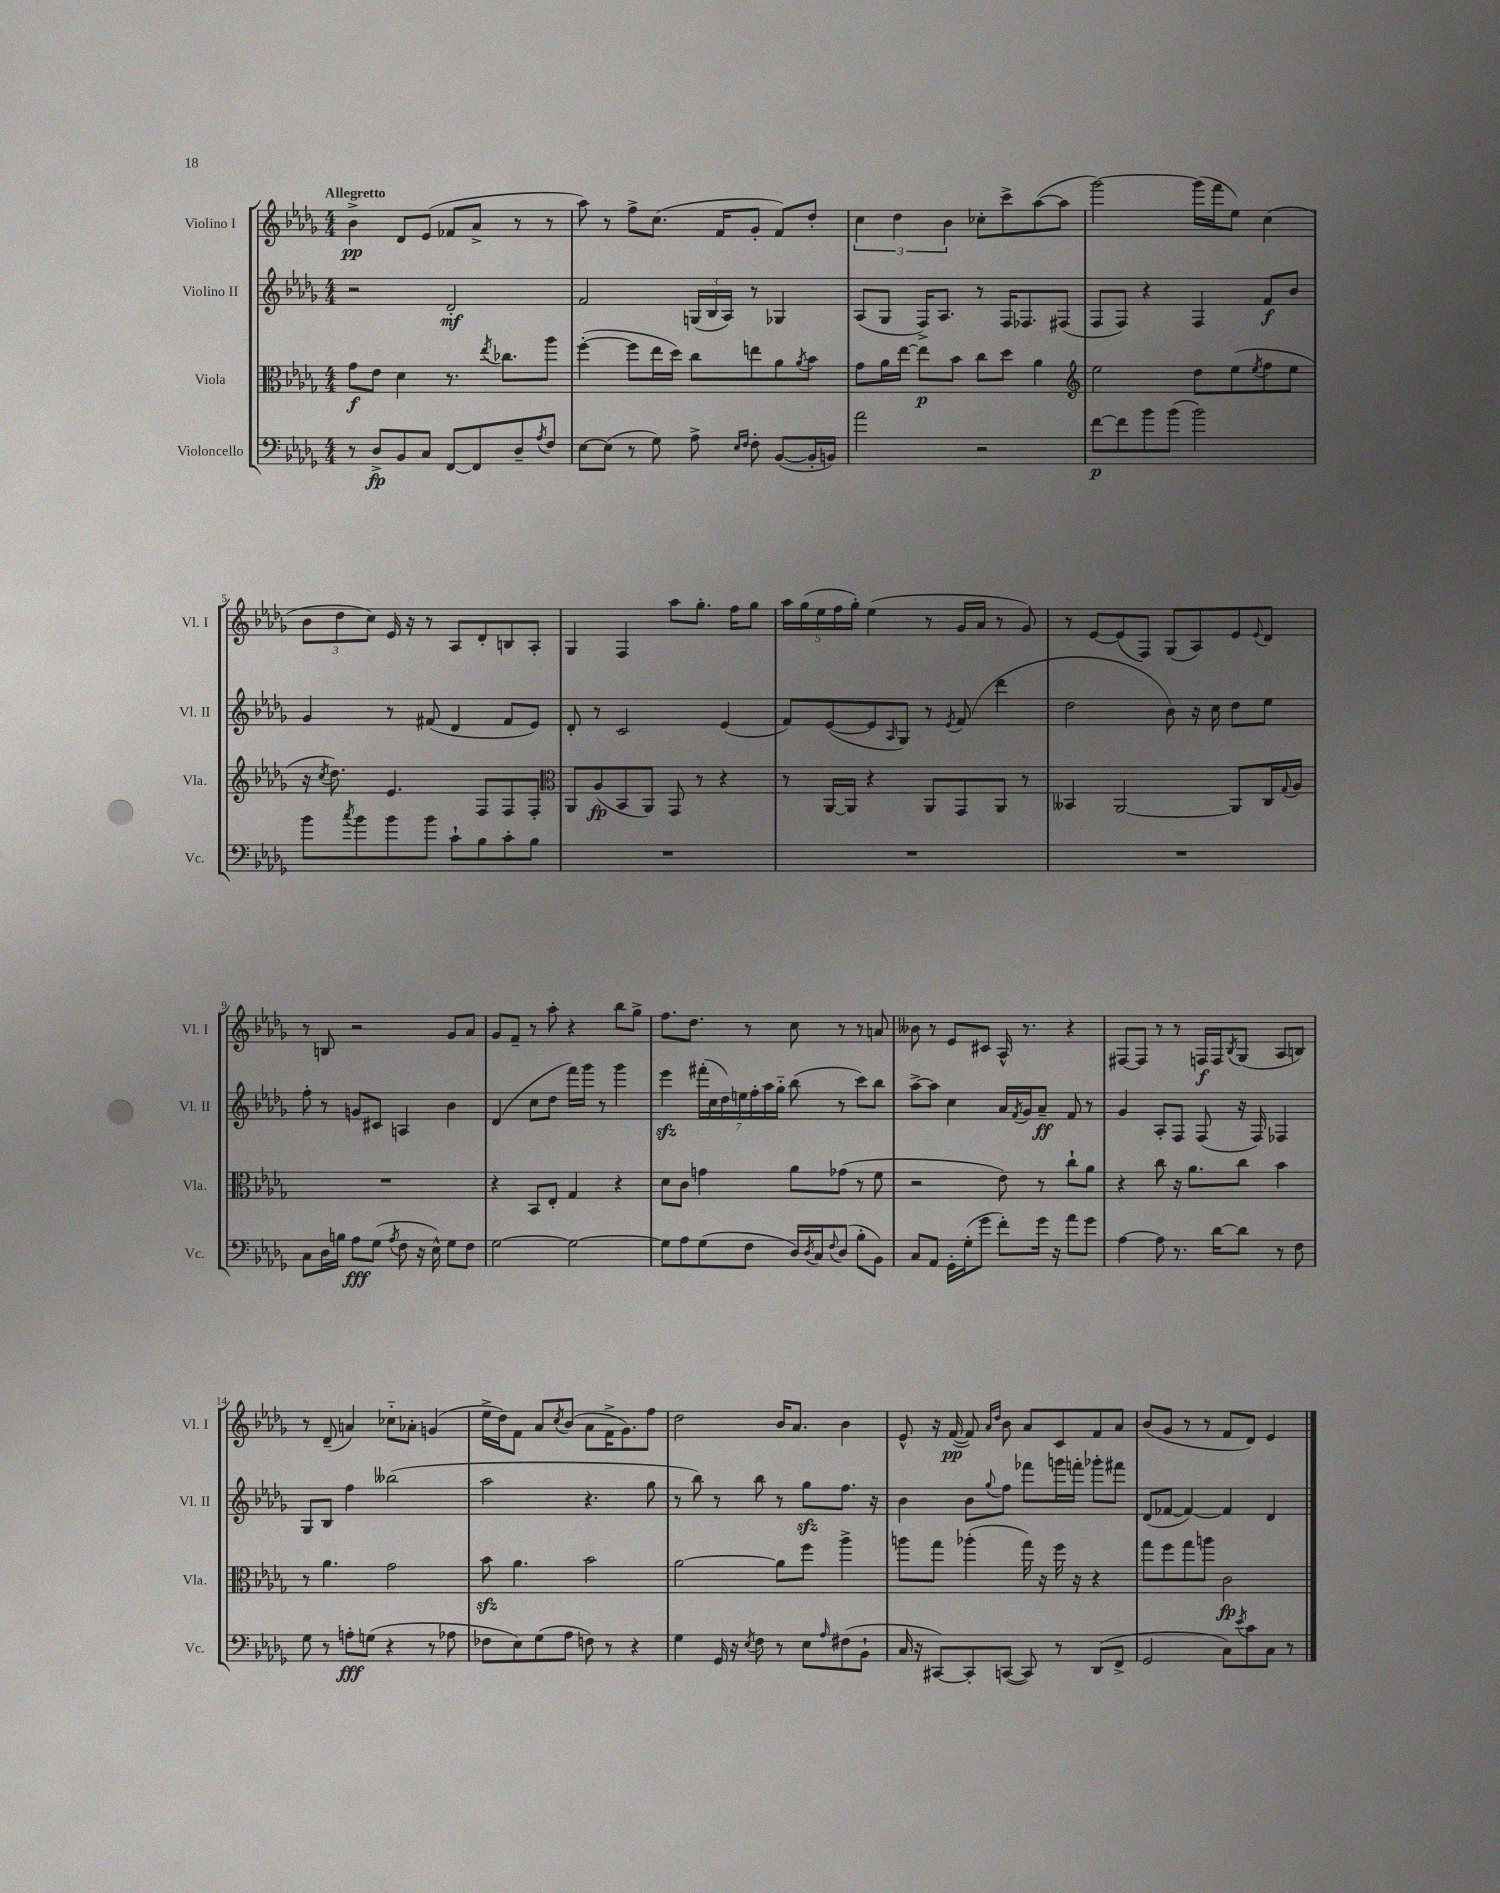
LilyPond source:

<<
\new StaffGroup <<
\new Staff = "s0" \with { instrumentName = "Violino I" shortInstrumentName = "Vl. I" } {
    \clef treble \key des \major \numericTimeSignature \time 4/4 \tempo "Allegretto"
    bes'4->\pp des'8 ees'8( fes'8 aes'8-> r8 r8 |
    aes''8) r8 f''8-> c''8.( f'16 ges'8-. f'8) des''8-. |
    \tuplet 3/2 { c''4 des''4 bes'4 } ces''8-. c'''8-> aes''8~( aes''8 |
    ges'''2~) ges'''16( f'''16 ees''8) c''4( |
    \tuplet 3/2 { bes'8 des''8 c''8) } ees'16 r16 r8 aes8 des'8-. b8 aes8-. |
    ges4 f4 aes''8 ges''8.-. f''16 ges''8 |
    \tuplet 5/4 { aes''16 ges''16( ees''16 f''16 ges''16-.) } ees''4( r8 ges'16 aes'16 r8 ges'8) |
    r8 ees'8~ ees'8( f8) ges8( aes8) ees'8 \appoggiatura { ees'8 } des'8 |
    r8 b8 r2 ges'8 aes'8 |
    ges'8 f'8-- r8 aes''8-. r4 bes''8 ges''8-> |
    f''8. des''8. r8 c''8 r8 r8 a'8 |
    beses'8 r8 ees'8 cis'8 aes16-^ r8. r4 |
    fis8~ fis8 r8 r8 f16\f f16 \acciaccatura { bes8 } ges8( aes8 b8) |
    r8 des'8--( a'4) ces''8-_ aes'8-. g'4( |
    ees''16-> des''16) f'8 aes'8 \acciaccatura { c''8 } bes'8( aes'8 f'16-> ges'8.) f''8 |
    des''2 bes'16 aes'8. bes'4 |
    ees'8-^ r16 f'16~\pp( f'8) \grace { aes'16 des''16 } bes'8 aes'8 c'8 f'8 aes'8 |
    bes'8( ges'8 r8 r8 f'8 des'8) ees'4 \bar "|." |
}
\new Staff = "s1" \with { instrumentName = "Violino II" shortInstrumentName = "Vl. II" } {
    \clef treble \key des \major \numericTimeSignature \time 4/4
    r2 des'2-.\mf |
    f'2 \tuplet 3/2 { g16( bes16 aes16) } r8 ges4 |
    aes8( ges8 f16->) aes8. r8 f16 fes8. fis8( |
    f8 f8) r4 f4 f'8\f bes'8 |
    ges'4 r8 fis'8( des'4 fis'8 ees'8) |
    des'8-. r8 c'2 ees'4( |
    f'8) ees'8~( ees'8 \grace { aes16 } ges8) r8 \acciaccatura { ees'8 } f'8( des'''4 |
    des''2 bes'8) r16 c''16 des''8 ees''8 |
    f''8-. r8 g'8 cis'8 a4 bes'4 |
    des'4( c''8 des''8 f'''16) ges'''16 r8 ges'''4 |
    ees'''4\sfz \tuplet 7/4 { fis'''16-.( c''16 des''16) e''16 f''16-. aes''16 ges''16-_ } bes''8( r8 c'''8) bes''8 |
    aes''8~-> aes''8 c''4 aes'16 \acciaccatura { f'8 } ges'16 aes'8--\ff f'8 r8 |
    ges'4 aes8-. f8 f8( r16 f16) fes4 |
    ges8 bes8 f''4 beses''2( |
    aes''2 r4. ges''8 |
    r8 bes''8) r8 bes''8 r8 ges''8\sfz f''8. r16 |
    bes'4 bes'8 \appoggiatura { ges''8 } f''8 fes'''8 g'''16 f'''16-. ges'''8-. fis'''8 |
    des'8( fes'8~ fes'4~) fes'4 des'4 \bar "|." |
}
\new Staff = "s2" \with { instrumentName = "Viola" shortInstrumentName = "Vla." } {
    \clef alto \key des \major \numericTimeSignature \time 4/4
    ges'8\f ees'8 des'4 r8. \acciaccatura { ees''8 } ces''8. aes''8 |
    f''4~-.( f''8 ees''16 des''16) c''8 e''8 aes'8 \acciaccatura { aes'8 } bes'8 |
    ges'8 aes'16 ees''16~ ees''8\p bes'8 c''8 des''8 aes'4 |
    \clef treble ees''2 des''8 ees''8( \acciaccatura { ees''8 } f''8 ees''8 |
    r16 \acciaccatura { c''8 } des''8.) ees'4. f8 f8 f8-. |
    \clef alto aes,8 aes8\fp( bes,8 aes,8) ges,8 r8 r4 |
    r8 aes,16~ aes,16 r4 aes,8 ges,8 aes,8 r8 |
    beses,4 aes,2~ aes,8 c16 \appoggiatura { ges8 } aes16 |
    R1 |
    r4 bes,8 ees8-. ges4 r4 |
    des'8 c'8 g'4 aes'8 ges'8( r8 f'8 |
    r2 ees'8) r8 c''8-! aes'8 |
    r4 c''8 r16 aes'8. c''8 bes'4 |
    r8 aes'4. ges'2 |
    bes'8\sfz aes'4. bes'2 |
    aes'2~ aes'8 f''8 aes''4-> |
    a''8 ges''8 aes''4-.( ges''16) r16 f''16 r16 r4 |
    ges''8 f''8 ges''8 a''8 c'2\fp \bar "|." |
}
\new Staff = "s3" \with { instrumentName = "Violoncello" shortInstrumentName = "Vc." } {
    \clef bass \key des \major \numericTimeSignature \time 4/4
    r8 des8->\fp bes,8 c8 f,8~ f,8 des8-- \acciaccatura { aes8 } f8 |
    ees8~ ees8( r8 ges8) aes8-> \grace { ees16 f16 } f8-. bes,8~( bes,16-. b,16) |
    aes'2 r2 |
    f'8~\p f'8 bes'8 bes'8( bes'2) |
    bes'8 \acciaccatura { c''8 } bes'8 bes'8 bes'8 c'8-! bes8 c'8-. bes8 |
    R1 |
    R1 |
    R1 |
    c8 des16 b16 aes8\fff ges8( \acciaccatura { aes8 } f8 r16 ees16-^) ges8 f8 |
    ges2~ ges2~ |
    ges8 aes8 ges8( f8 des16) \acciaccatura { des8 } c16 \appoggiatura { f8 } des8( bes8-. bes,8) |
    c8 aes,8 ges,16-. ges16-.( ges'8 f'8-.) ges'16 r16 aes'8 ges'8 |
    aes4~ aes8 r8. des'16~ des'8 r8 f8 |
    ges8 r8 a8-.\fff g8( r4 r8 aes8 |
    fes8 ees8) ges8( aes8 f8) r8 r4 |
    ges4 ges,16 r16 \acciaccatura { ees8 } f8 r8 ees8 \grace { aes16 } fis8( bes,8-! |
    c16 r16 cis,8~) cis,8-. c,8~( c,8) r8 des,8( f,8-> |
    ges,2 c8) \acciaccatura { ees'8 } c'8 c8 r8 \bar "|." |
}
>>
>>
